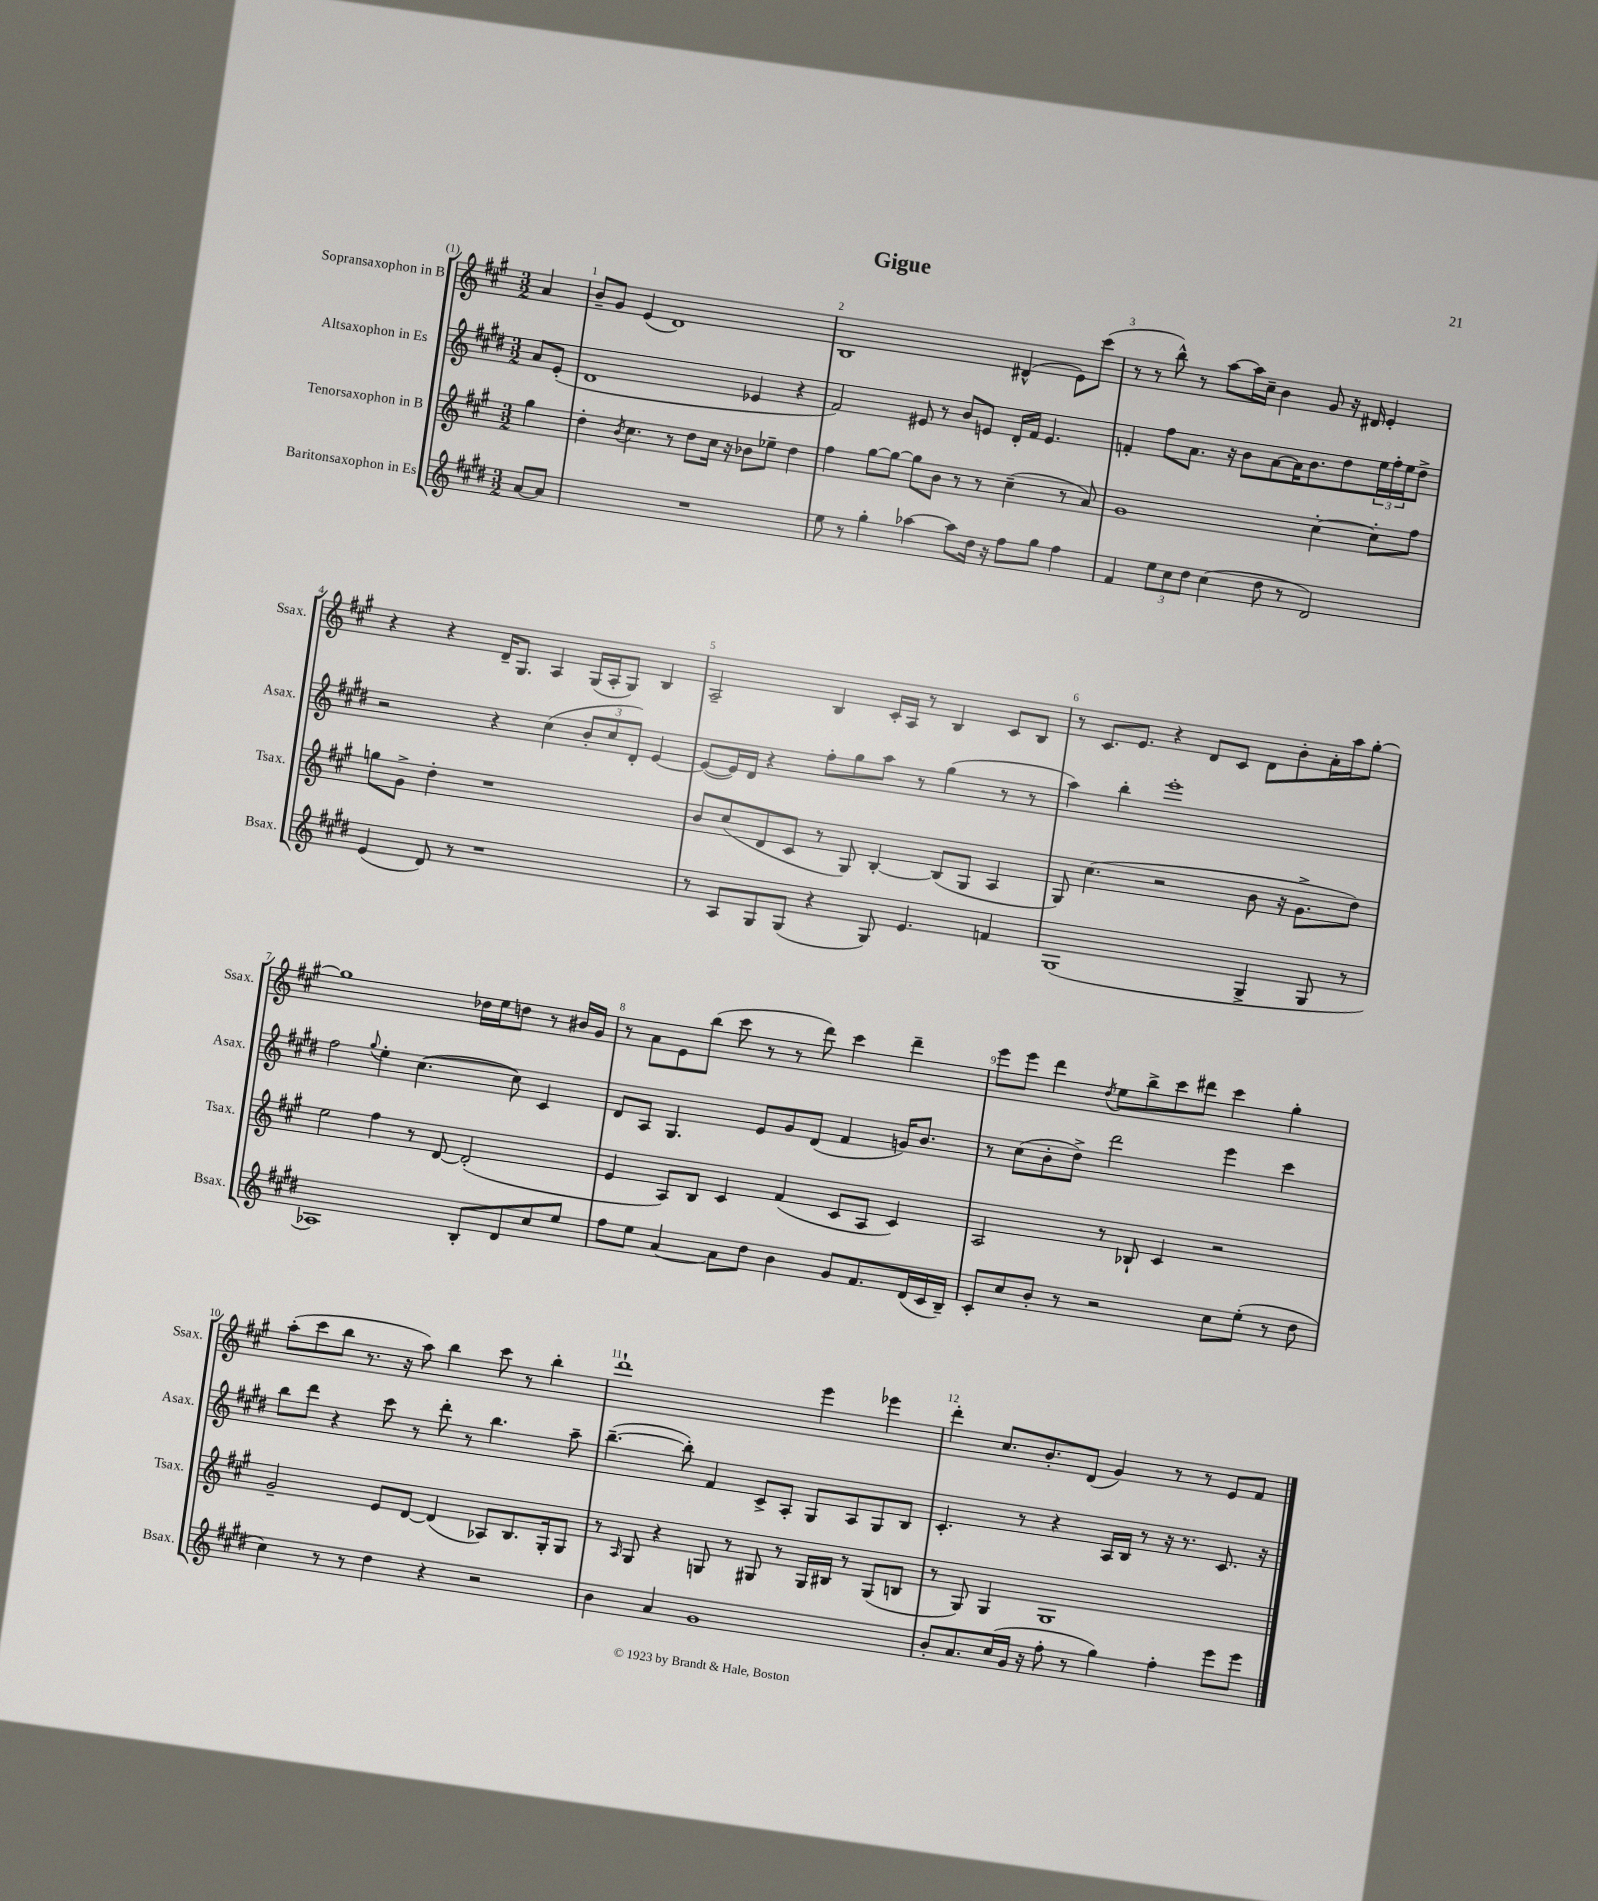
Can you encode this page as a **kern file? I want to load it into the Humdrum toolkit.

**kern	**kern	**kern	**kern
*staff4	*staff3	*staff2	*staff1
*clefG2	*clefG2	*clefG2	*clefG2
*k[f#c#g#d#]	*k[f#c#g#]	*k[f#c#g#d#]	*k[f#c#g#]
*M3/2	*M3/2	*M3/2	*M3/2
[8a/L	4gg#\	8a/L	4a/
8a/]J	.	(8e'/J	.
=	=	=	=
1.r	4dd'\	1d#	8b~/L
.	.	.	8g#/J
.	8qb/	.	.
.	4.cc#\	.	(4e/
.	.	.	1d)
.	8r	.	.
.	8dd\L	.	.
.	16cc#\Jk	.	.
.	16r	.	.
.	8b-\L	4e-/	.
.	8ee-~\J	.	.
.	4dd\	4r	.
=	=	=	=
8ee\	4ff#\	2f#/)	1B
8r	.	.	.
4gg#'\	[8gg#\L	.	.
.	8gg#\_J	.	.
[4aa-\	8gg#\]L	8e#/	.
.	8b\J	8r	.
8aa-\]L	8r	8b/L	.
16dd#\Jk	8r	8e/J	.
16r	.	.	.
8ff#\L	(4cc#~\	16d#'/LL	(4d#^^/
.	.	16f#/JJ	.
8gg#\J	.	4.e/	.
4ff#\	8r	.	8e\L)
.	8a/)	.	(8ccc#\J
=	=	=	=
4f#/	1g#	4f'/	8r
.	.	.	8r
12ee\L	.	8ff#\L	8bb^^\)
12cc#\	.	.	.
.	.	8.a\J	8r
12dd#\J	.	.	.
(4cc#\	.	.	[8aa\L
.	.	16r	.
.	.	8b\L	16aa\]L
.	.	.	16cc#~\JJ
8dd#\	.	[8a\	4b\
8r	.	16a\]K	.
.	.	8.b\	.
2d#/)	[4cc#'\	.	8g#/
.	.	8dd#\	16r
.	.	.	16d#/
.	8cc#'\]L	24ee\L	4e'/
.	.	24ff#'\	.
.	.	24ee\J	.
.	8ff#\J	8dd#^\J	.
=	=	=	=
(4e/	8gg\L	2r	4r
.	8g#^\J	.	.
8d#/)	4dd'\	.	4r
8r	.	.	.
1r	1r	4r	16d~/LK
.	.	.	8.G#/J
.	.	(4cc#\	4A/
.	.	12b'/L	(16G#/LL
.	.	.	16A'/J
.	.	12cc#/	.
.	.	.	8G#/J)
.	.	12d#'/J)	.
.	.	[4e/	4B/
=	=	=	=
8r	8b/L	(8e/_L	2A~/
8A/L	(8cc#/	16e/]L)	.
.	.	16d#/JJ	.
8G#/	8d/	4r	.
(8G#/J	8c#/J	.	.
4r	8r	8ff#'\L	4B/
.	8G#/)	8gg#\	.
8G#/)	[4B'/	8aa\J	16c#'/LL
.	.	.	16A/JJ
4.e/	.	8r	8r
.	(8B/]L	(4gg#\	4B/
.	8G#/J	.	.
4f/	4A/	8r	8c#/L
.	.	8r	8B/J
=	=	=	=
(1G#	8G#/)	4aa\)	8r
.	(4.cc#\	.	8.c#/L
.	.	4bb'\	.
.	.	.	8.e/J
.	2r	1eee'	4r
.	.	.	8d/L
.	.	.	8c#/J
4G#^/	8b\	.	8d\L
.	16r	.	8b'\
.	8.g#^\L	.	.
8G#/	.	.	16a'\L
.	.	.	16aa\J
8r	8dd\J)	.	[8gg#'\J
=	=	=	=
1A-)	2ee\	2ff#\	1gg#]
.	.	8qqgg#/	.
.	4ff#\	4ee'\	.
.	8r	([4.cc#\	.
.	[8d/	.	.
8B'/L	(2d'/]	.	16dd-\LL
.	.	.	16ee\J
8d#/	.	8cc#\])	8dd\J
8cc#/	.	4c#/	8r
8ee/J	.	.	16b#/LL
.	.	.	16g#/JJ
=	=	=	=
8ff#\L	4e/	8d#/L	8r
8ee\J	.	8A/J	8a\L
[4a/	8A/L)	4.G#/	8e\
.	8B/J	.	(8bb\J
8a\]L	4c#/	.	8ccc#\
8dd#\J	.	8e/L	8r
4b\	(4f#/	8g#/	8r
.	.	(8d#/J	8ddd\)
8g#/L	8c#/L	4f#/	4ccc#\
8.f#/	8A/J	.	.
.	4c#/)	16g/LK)	4ddd~\
(16d#/L	.	8.b/J	.
16c#/	.	.	.
16B~/JJ)	.	.	.
=	=	=	=
8c#'/L	2A/	8r	8eee\L
8cc#/	.	(8cc#\L	8eee\J
8b'/J	.	8b'\	4ddd\
8r	.	8dd#^\J)	.
.	.	.	8qdd/
2r	8r	2ddd#\	8ee\L
.	8B-`/	.	8bb^\
.	4c#/	.	8ccc#\
.	.	.	8ddd#\J
8cc#\L	2r	4eee\	4ccc#\
(8ee'\J	.	.	.
8r	.	4ccc#\	4gg#'\
8dd#\	.	.	.
=	=	=	=
4cc#\)	2g#~/	8bb\L	(8aa'\L
.	.	8ddd#\J	8ccc#\
8r	.	4r	8bb\J
8r	.	.	8.r
4dd#\	8e/L	8ccc#\	.
.	.	.	16r
.	[8d/J	8r	8aa\)
4r	(4d/]	8ddd#'\	4bb\
.	.	8r	.
2r	8A-/L)	4.bb\	8ccc#\
.	8.B/	.	8r
.	.	.	4bb'\
.	16G#'/k	.	.
.	8G#/J	8aa~\	.
=	=	=	=
4b\	8r	([4.bb~\	1ddd`
.	16qqA/	.	.
.	8G#/	.	.
4a/	4r	.	.
.	.	8bb'\])	.
1g#	8G/	4f#/	.
.	8r	.	.
.	8G#/	8c#^/L	.
.	8r	8A'/J	.
.	16G#/LL	8G#/L	4eee\
.	16B#/JJ	.	.
.	8r	8A/	.
.	(8G#/L	8G#/	4eee-\
.	8B/J	8B/J	.
=	=	=	=
8b'/L	8r	4.c#'/	4ddd'\
8.a/	8G#/)	.	.
.	4G#/	.	8.cc#/L
(16cc#/L	.	.	.
16g#/JJ	.	8r	.
16r	.	.	8.b'/
8ff#'\	1G#	4r	.
8r	.	.	(8d/J
4gg#\)	.	16A/LL	4g#/)
.	.	16B/JJ	.
.	.	8r	.
4ff#'\	.	16r	8r
.	.	8.r	.
.	.	.	8r
8eee\L	.	8.c#/	8e/L
8eee\J	.	.	8f#/J
.	.	16r	.
==	==	==	==
*-	*-	*-	*-
